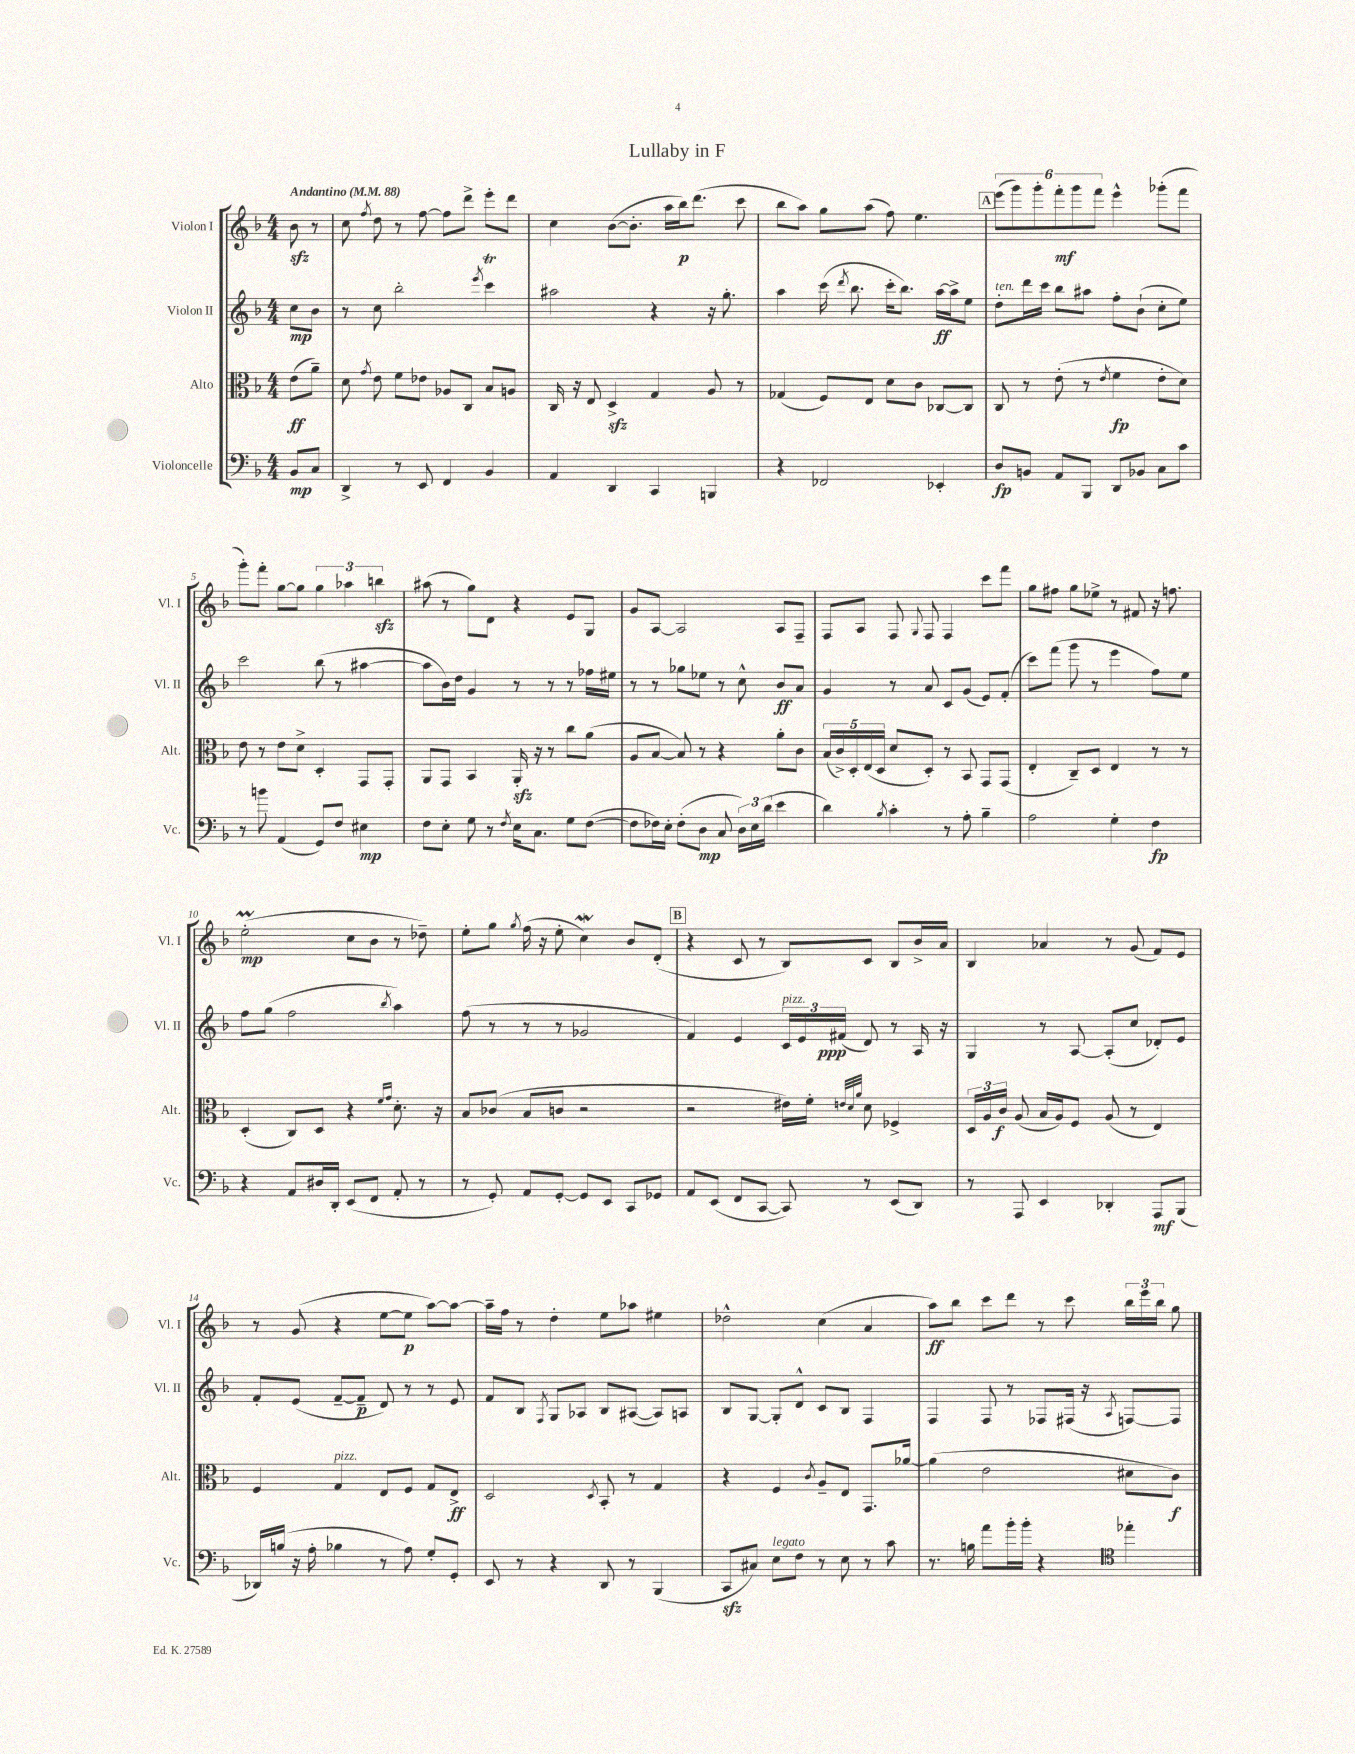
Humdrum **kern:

**kern	**dynam	**kern	**dynam	**kern	**dynam	**kern	**dynam
*part4	*part4	*part3	*part3	*part2	*part2	*part1	*part1
*staff4	*staff4	*staff3	*staff3	*staff2	*staff2	*staff1	*staff1
*I"Violoncelle	*	*I"Alto	*	*I"Violon II	*	*I"Violon I	*
*I'Vc.	*	*I'Alt.	*	*I'Vl. II	*	*I'Vl. I	*
*clefF4	*	*clefC3	*	*clefG2	*	*clefG2	*
*k[b-]	*	*k[b-]	*	*k[b-]	*	*k[b-]	*
*M4/4	*	*M4/4	*	*M4/4	*	*M4/4	*
*MM88	*	*MM88	*	*MM88	*	*MM88	*
=	=	=	=	=	=	=	=
!	!	!	!	!	!	!LO:TX:a:B:t=Andantino	!
8BB-/L	mp	(8e\L	ff	8cc\L	mp	8b-zz\	.
8C/J	.	8a~\J)	.	8b-\J	.	8r	.
=1	=1	=1	=1	=1	=1	=1	=1
4DD^/	.	8d\	.	8r	.	8cc\	.
.	.	8qg/	.	.	.	8qff/	.
.	.	8e\	.	8cc\	.	8dd\	.
8r	.	8f\L	.	2bb-'\	.	8r	.
8EE/	.	8e-X\J	.	.	.	[8ff\	.
4FF/	.	8A-X/L	.	.	.	8ff\L]	.
.	.	8C/J	.	.	.	8ddd^\J	.
.	.	.	.	8qeee/	.	.	.
4BB-/	.	8B-/L	.	4cccT\	.	8eee'\L	.
.	.	8An/J	.	.	.	8ddd\J	.
=2	=2	=2	=2	=2	=2	=2	=2
4AA/	.	16C/	.	2aa#X\	.	4cc\	.
.	.	16r	.	.	.	.	.
.	.	8E/	.	.	.	.	.
4DD/	.	4Dzz^/	.	.	.	([8b-\L	.
.	.	.	.	.	.	8.b-'\J]	.
4CC/	.	4G/	.	4r	.	.	.
.	.	.	.	.	.	16aa\LL	.
.	.	.	.	.	.	16bb-\J)	p
.	.	.	.	.	.	(8.ddd\J	.
4BBBn/	.	8A/	.	16r	.	.	.
.	.	.	.	8.gg'\	.	.	.
.	.	8r	.	.	.	8ccc\	.
=3	=3	=3	=3	=3	=3	=3	=3
4r	.	(4G-X/	.	4aa\	.	8bb-\L	.
.	.	.	.	.	.	8aa\J)	.
2FF-X/	.	8F/L)	.	(16ccc\	.	8gg\L	.
.	.	.	.	8qddd/	.	.	.
.	.	.	.	8.bb-\	.	.	.
.	.	8E/J	.	.	.	(8aa\J	.
.	.	8d\L	.	16ccc'\KL	.	8ff\)	.
.	.	.	.	8.bb-\J)	.	.	.
.	.	8c\J	.	.	.	4.ee\	.
4EE-X'/	.	[8C-X/L	.	[16aa\LL	ff	.	.
.	.	.	.	16aa^\J]	.	.	.
.	.	8C-/J]	.	8ee\J	.	.	.
!!LO:REH:place=s1:t=A
=4	=4	=4	=4	=4	=4	=4	=4
!	!	!	!	!LO:TX:a:i:t=ten.	!	!	!
8D/L	fp	8C/	.	8dd'\L	.	(12eee\L	.
.	.	.	.	.	.	12ggg\)	.
8BBn/J	.	8r	.	16ddd\L	.	.	.
.	.	.	.	.	.	12ggg'\	.
.	.	.	.	16ccc\JJ	.	.	.
8AA/L	.	(8e'\	.	8bb-\L	.	12fff'\	mf
.	.	.	.	.	.	12ggg\	.
8BBB-/J	.	8r	.	8aa#X\J	.	.	.
.	.	.	.	.	.	12fff\J	.
.	.	8qe/	.	.	.	.	.
8DD/L	.	4f\	fp	8ff'\L	.	4eee^^\	.
8BB-X/J	.	.	.	(8b-`\J	.	.	.
8C\L	.	8e'\L	.	8cc'\L	.	(8ggg-X'\L	.
8c\J	.	8d\J)	.	8ee\J)	.	8fff\J	.
!!LO:LB:g=z
=5	=5	=5	=5	=5	=5	=5	=5
8r	.	8e\	.	2ccc\	.	8ggg'\L)	.
8bn\	.	8r	.	.	.	8fff'\J	.
(4AA/	.	8e\L	.	.	.	[8gg\L	.
.	.	8d^\J	.	.	.	8gg\J]	.
8GG/L)	.	4D'/	.	(8bb-\	.	6gg\	.
8F/J	.	.	.	8r	.	.	.
.	.	.	.	.	.	6aa-X\	.
4E#X\	mp	8GG/L	.	[4aa#X\	.	.	.
.	.	.	.	.	.	6bbnzz\	.
.	.	8GG'/J	.	.	.	.	.
=6	=6	=6	=6	=6	=6	=6	=6
8F\L	.	8AA/L	.	8aa#\L]	.	(8aa#X\	.
8E'\J	.	8GG/J	.	16b-\L)	.	8r	.
.	.	.	.	16dd\JJ	.	.	.
8G\	.	4BB-/	.	4g/	.	8gg\L)	.
8r	.	.	.	.	.	8d\J	.
8qF/	.	.	.	.	.	.	.
16E\KL	.	16AAzz'/	.	8r	.	4r	.
8.C\J	.	16r	.	.	.	.	.
.	.	8r	.	8r	.	.	.
8G\L	.	8cc\L	.	8r	.	8e/L	.
([8F\J	.	(8a\J	.	16ff-X\LL	.	8G/J	.
.	.	.	.	16ee#X\JJ	.	.	.
=7	=7	=7	=7	=7	=7	=7	=7
8F\L]	.	8A/L	.	8r	.	8g/L	.
16F-X\L)	.	[8B-/J	.	8r	.	[8A/J	.
16E'\JJ	.	.	.	.	.	.	.
(8F-'\L	.	8B-/])	.	8gg-X\L	.	2A/]	.
8D\J	mp	8r	.	8ee-X\J	.	.	.
8C/	.	4r	.	8r	.	.	.
24D\LL)	.	.	.	8cc^^\	.	.	.
24E\	.	.	.	.	.	.	.
(24d\JJ	.	.	.	.	.	.	.
4e\	.	8a'\L	.	8b-/L	ff	8A/L	.
.	.	8c\J	.	8a/J	.	8F~/J	.
=8	=8	=8	=8	=8	=8	=8	=8
4d\)	.	(20B-/LL	.	4g/	.	8F/L	.
.	.	20c^/)	.	.	.	.	.
.	.	20D'/	.	.	.	.	.
.	.	.	.	.	.	8A/J	.
.	.	(20E/	.	.	.	.	.
.	.	20D/JJ	.	.	.	.	.
8qB-/	.	.	.	.	.	.	.
4c'\	.	8d/L	.	8r	.	8F/	.
.	.	.	.	.	.	8qqG/	.
.	.	8D'/J)	.	8a/	.	8F/	.
8r	.	8r	.	8c/L	.	4F/	.
8A'\	.	8BB-/	.	(8g/J	.	.	.
4B-~\	.	8GG/L	.	8e/L)	.	8ccc\L	.
.	.	(8GG/J	.	(8f'/J	.	8fff\J	.
=9	=9	=9	=9	=9	=9	=9	=9
2A\	.	4E'/	.	8ccc\L)	.	8gg\L	.
.	.	.	.	(8fff\J	.	8ff#X\J	.
.	.	8C~/L)	.	8ggg\	.	8gg\L	.
.	.	8D/J	.	8r	.	8ee-X^\J	.
4G'\	.	4E/	.	4eee\	.	8r	.
.	.	.	.	.	.	8f#X/	.
4F\	fp	8r	.	8ff\L)	.	16r	.
.	.	.	.	.	.	8.ffn\	.
.	.	8r	.	8ee\J	.	.	.
!!LO:LB:g=z
=10	=10	=10	=10	=10	=10	=10	=10
4r	.	(4D'/	.	8ff\L	.	(2eem'\	mp
.	.	.	.	(8gg\J	.	.	.
8AA/L	.	8C/L)	.	2ff\	.	.	.
16D#X/L	.	8D/J	.	.	.	.	.
16DD'/JJ	.	.	.	.	.	.	.
(8EE/L	.	4r	.	.	.	8cc\L	.
8FF/J	.	.	.	.	.	8b-\J	.
.	.	16qqf/LL	.	.	.	.	.
.	.	16qqg/JJ	.	8qbb-/	.	.	.
8AA'/	.	8.d'\	.	4aa\)	.	8r	.
8r	.	.	.	.	.	8dd-X~\)	.
.	.	16r	.	.	.	.	.
=11	=11	=11	=11	=11	=11	=11	=11
8r	.	8B-/L	.	(8ff\	.	8ee'\L	.
8GG'/)	.	(8c-X/J	.	8r	.	8gg\J	.
.	.	.	.	.	.	8qgg/	.
8AA/L	.	8B-/L	.	8r	.	(16ff\	.
.	.	.	.	.	.	16r	.
[8GG'/J	.	8cn/J	.	8r	.	8ee'\	.
8GG/L]	.	2r	.	2g-X/	.	4ccW\)	.
8EE/J	.	.	.	.	.	.	.
8CC/L	.	.	.	.	.	8b-/L	.
8GG-X/J	.	.	.	.	.	(8d'/J	.
!!LO:REH:place=s1:t=B
=12	=12	=12	=12	=12	=12	=12	=12
8AA/L	.	2r	.	4f/)	.	4r	.
(8EE/J	.	.	.	.	.	.	.
8FF/L	.	.	.	4e/	.	8c/	.
[8CC/J	.	.	.	.	.	8r	.
!	!	!	!	!LO:TX:a:i:t=pizz.	!	!	!
8CC/])	.	16e#X\LL)	.	24c/LL	.	8B-/L)	.
.	.	.	.	24e/	.	.	.
.	.	16f'\JJ	.	.	.	.	.
.	.	.	.	(24f#X/JJ	ppp	.	.
.	.	32qqen/LLL	.	.	.	.	.
.	.	32qqd/	.	.	.	.	.
.	.	32qqa/JJJ	.	.	.	.	.
8r	.	8d\	.	8d/)	.	8c/J	.
(8EE/L	.	4F-X^/	.	8r	.	8B-/L	.
8DD/J)	.	.	.	16A/	.	16b-^/L	.
.	.	.	.	16r	.	16a/JJ	.
=13	=13	=13	=13	=13	=13	=13	=13
8r	.	24D/LL	.	4G/	.	4B-/	.
.	.	24A/	.	.	.	.	.
.	.	24c/JJ	f	.	.	.	.
8AAA/	.	(8A/	.	.	.	.	.
4EE/	.	16B-/LL	.	8r	.	4a-X/	.
.	.	16A/J)	.	.	.	.	.
.	.	8F/J	.	[8A/	.	.	.
4DD-X'/	.	(8A/	.	(8A'/L]	.	8r	.
.	.	8r	.	8cc/J	.	(8g/	.
8AAA/L	mf	4E/)	.	8d-X'/L)	.	8f/L)	.
(8BBB-/J	.	.	.	8e/J	.	8e/J	.
!!LO:LB:g=z
=14	=14	=14	=14	=14	=14	=14	=14
16DD-X/LL)	.	4F/	.	8f'/L	.	8r	.
(16Bn/JJ	.	.	.	.	.	.	.
16r	.	.	.	(8e/J	.	(8g/	.
16A'\	.	.	.	.	.	.	.
!	!	!LO:TX:a:i:t=pizz.	!	!	!	!	!
4B-X\	.	4G/	.	[8f~/L	.	4r	.
.	.	.	.	8f~/J]	p	.	.
8r	.	8E/L	.	8d/)	.	[8ee\L	.
8A\)	.	8F/J	.	8r	.	8ee\J]	p
8G'/L	.	8G/L	.	8r	.	[8aa\L)	.
8GG'/J	.	8E^/J	ff	8e/	.	8aa\J_	.
=15	=15	=15	=15	=15	=15	=15	=15
8EE/	.	2D/	.	8f/L	.	16aa~\LL]	.
.	.	.	.	.	.	16ff\JJ	.
8r	.	.	.	8B-/J	.	8r	.
.	.	.	.	8qF/	.	.	.
4r	.	.	.	8G/L	.	4dd'\	.
.	.	.	.	8A-X/J	.	.	.
.	.	8qD/	.	.	.	.	.
8DD/	.	8BB-'/	.	8B-/L	.	8ee\L	.
8r	.	8r	.	([8A#X/J	.	8aa-X\J	.
(4BBB-/	.	4G/	.	8A#/L])	.	4ee#X\	.
.	.	.	.	8An/J	.	.	.
=16	=16	=16	=16	=16	=16	=16	=16
8CCzz/L	.	4r	.	8B-/L	.	2dd-X^^\	.
8C#X/J)	.	.	.	[8G/J	.	.	.
!LO:TX:a:i:t=legato	!	!	!	!	!	!	!
8E\L	.	4F/	.	8G'/L]	.	.	.
8F\J	.	.	.	8d^^/J	.	.	.
.	.	8qc/	.	.	.	.	.
8r	.	8A~/L	.	8c/L	.	(4cc\	.
8E\	.	8E/J	.	8B-/J	.	.	.
8r	.	8.GG/L	.	4F/	.	4a/	.
8c\	.	.	.	.	.	.	.
.	.	[16a-X/Jk	.	.	.	.	.
=17	=17	=17	=17	=17	=17	=17	=17
8.r	.	(4a-\]	.	4F/	.	8aa\L)	ff
.	.	.	.	.	.	8bb-\J	.
16Bn\	.	.	.	.	.	.	.
8a\L	.	2e\	.	8F/	.	8ccc\L	.
16b-'\L	.	.	.	8r	.	8ddd\J	.
16b-'\JJ	.	.	.	.	.	.	.
4r	.	.	.	8F-X/L	.	8r	.
.	.	.	.	(16F#X/Jk	.	8ccc\	.
.	.	.	.	16r	.	.	.
*clefC4	*	*	*	*	*	*	*
.	.	.	.	8qA/	.	.	.
4ee-X'\	.	8d#X\L	.	[8Fn/L)	.	24bb-\LL	.
.	.	.	.	.	.	24eee\	.
.	.	.	.	.	.	24bb-\JJ	.
.	.	8c\J)	f	8F/J]	.	8gg\	.
==	==	==	==	==	==	==	==
*-	*-	*-	*-	*-	*-	*-	*-
